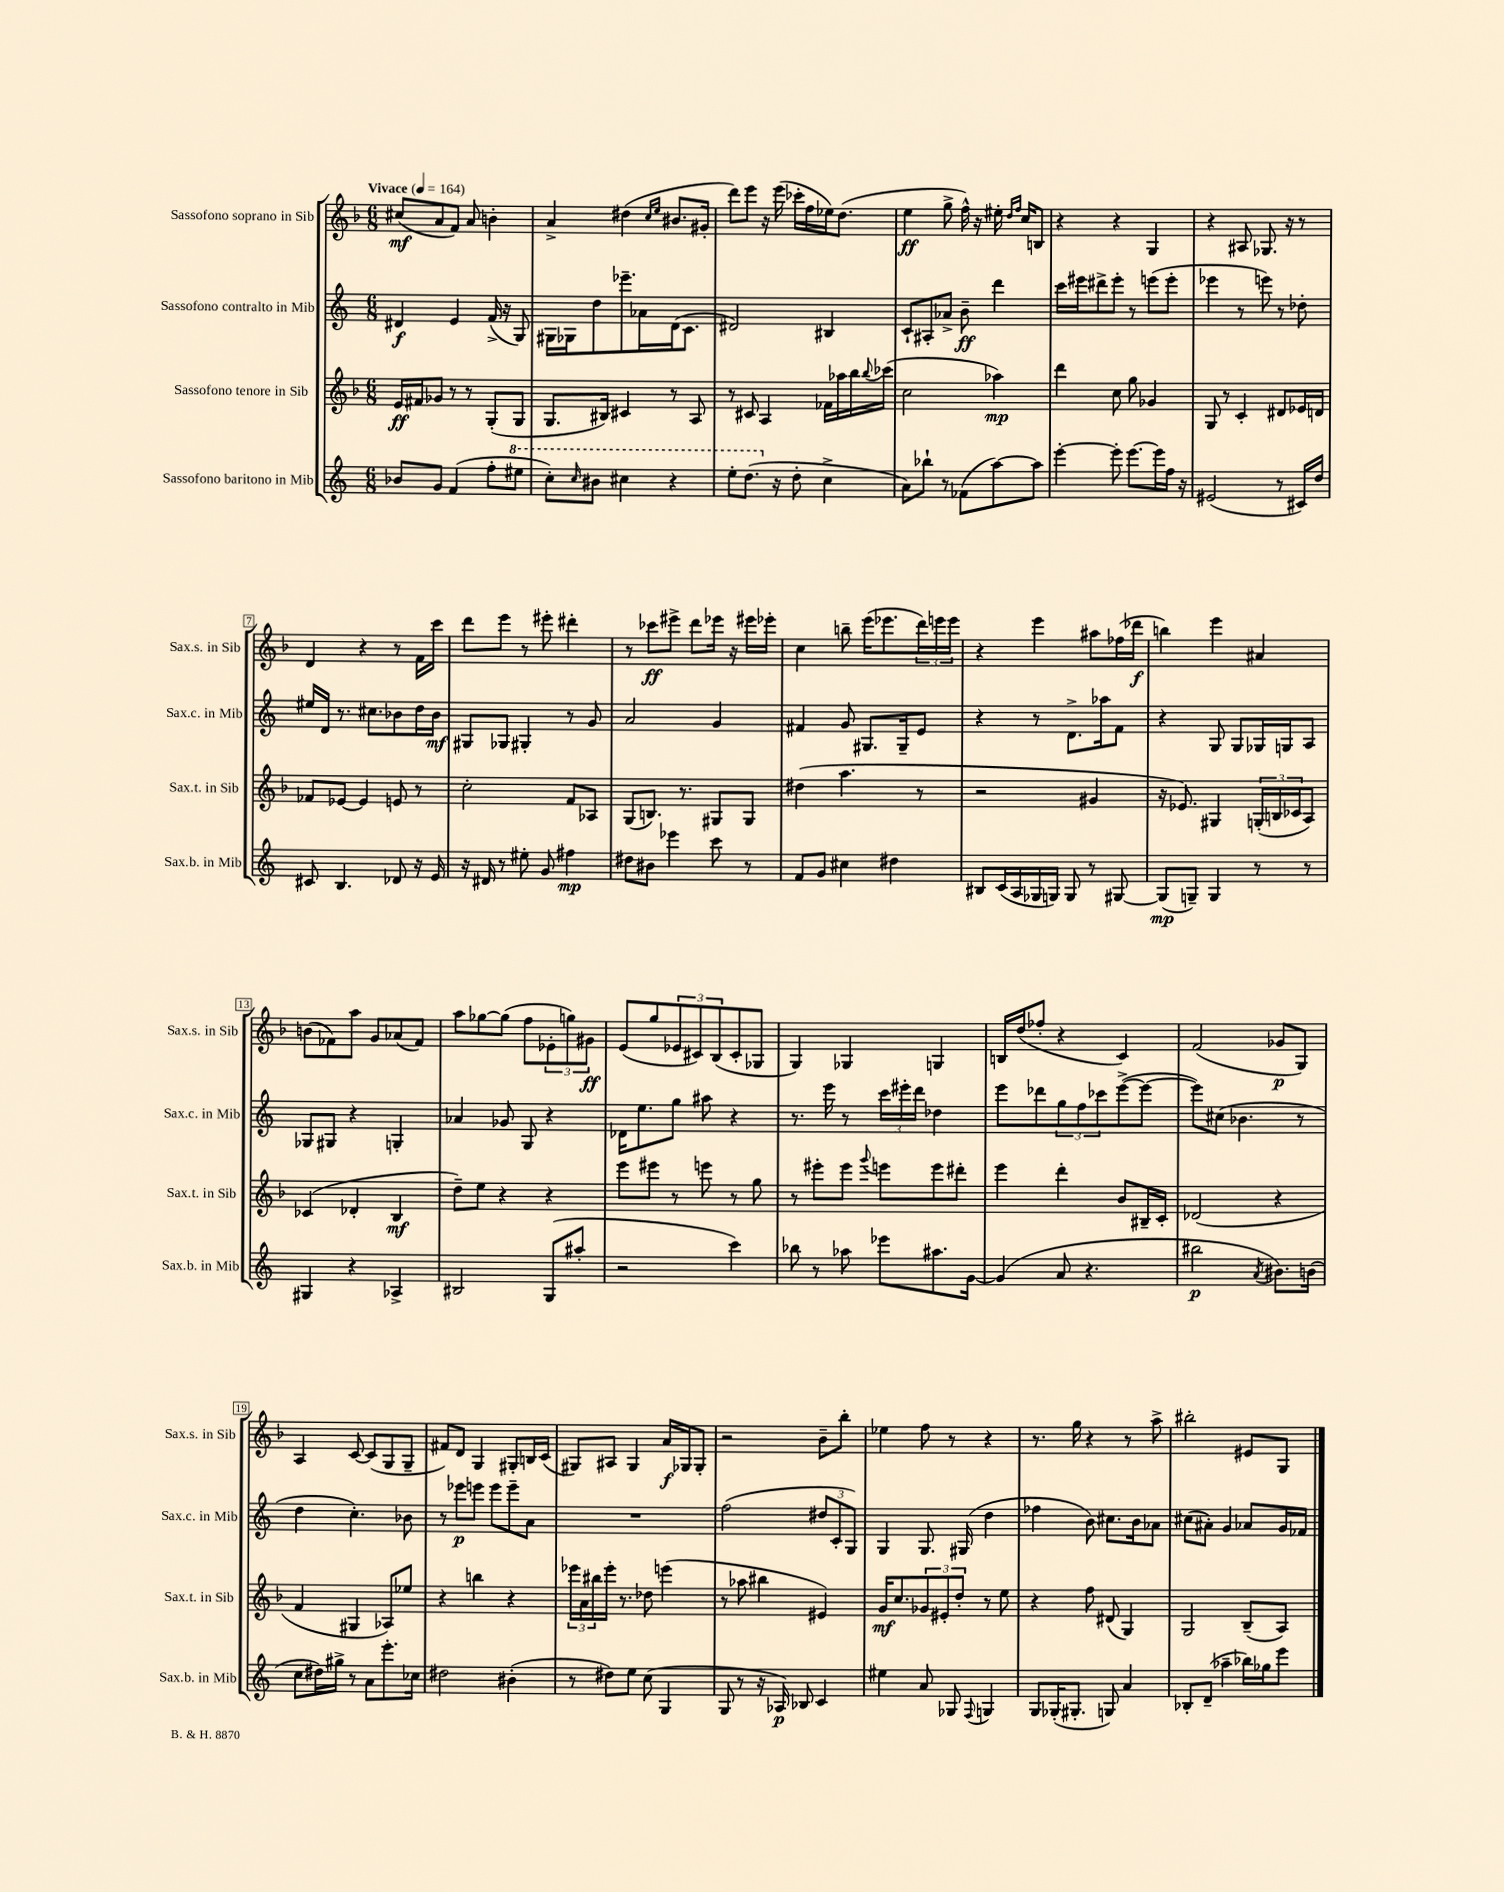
<<
\new StaffGroup <<
\new Staff = "s0" \with { instrumentName = "Sassofono soprano in Sib" shortInstrumentName = "Sax.s. in Sib" } {
    \clef treble \key f \major \numericTimeSignature \time 6/8 \tempo "Vivace" 4 = 164
    cis''8\mf( a'8 f'8) a'8 b'4-. |
    a'4-> dis''4( \grace { c''16 e''16 } bis'8. gis'16-. |
    d'''8) e'''8 r16 e'''16( ces'''16-. f''16 ees''16) d''8.( |
    e''4\ff g''8-> f''16-^) r16 eis''16-. \grace { d''16 f''16 } c''16 b8 |
    r4 r4 g4 |
    r4 ais8 ges8. r16 r8 |
    d'4 r4 r8 f'16 c'''16 |
    d'''8 e'''8 r8 eis'''8-. dis'''4-. |
    r8 ces'''8\ff eis'''8-> d'''8 ees'''16 r16 eis'''16 ees'''16-. |
    c''4 b''8-- e'''16( ees'''8. \tuplet 3/2 { d'''16) e'''16 e'''16 } |
    r4 e'''4 ais''8 fes''16( des'''16\f |
    b''4) e'''4 ais'4 |
    b'8( fes'8) a''8 g'8 aes'8( fes'8) |
    a''8 ges''8~ ges''8( f''8 \tuplet 3/2 { ees'8-. g''8) gis'8\ff } |
    e'8( g''8 \tuplet 3/2 { ees'8 cis'8) bes8( } cis'8-. ges8 |
    g4) ges4 g4 |
    b16 d''16( fes''8-. r4 c'4) |
    f'2( ges'8\p g8) |
    a4 c'8~ c'8( g8 g8-- |
    fis'8) d'8 g4 gis8-. b16 c'16( |
    gis8) ais8 gis4 a'16\f ges16 ges8-. |
    r2 bes'8-- bes''8-. |
    ees''4 f''8 r8 r4 |
    r8. g''16 r4 r8 a''8-> |
    bis''2-. eis'8 g8 \bar "|." |
}
\new Staff = "s1" \with { instrumentName = "Sassofono contralto in Mib" shortInstrumentName = "Sax.c. in Mib" } {
    \clef treble \key c \major \numericTimeSignature \time 6/8
    dis'4\f e'4 f'16->( r16 g8) |
    gis16 ges16 d''8 ees'''8.-- aes'16 d'16( c'8. |
    dis'2) bis4 |
    c'8-! ais8-. aes'8-> b'8--\ff d'''4 |
    c'''16 eis'''16 dis'''8-> eis'''8-. r8 e'''8( e'''8-. |
    ees'''4 r8 e'''8) r8 des''8-. |
    eis''16 d'16 r8. cis''8. bes'8 d''16 bes'16\mf |
    gis8 ges8 gis4-. r8 g'8 |
    a'2 g'4 |
    fis'4 g'8 gis8. gis16-- e'8 |
    r4 r8 d'8.-> aes''16 f'8 |
    r4 g8 g8 ges16 g16 a8 |
    ges8 gis8 r4 g4-. |
    aes'4 ges'8 g8 r4 |
    des'16 e''8. g''8 ais''8 r4 |
    r8. e'''16 r8 \tuplet 3/2 { c'''16 eis'''16-. d'''16 } des''4 |
    e'''8 des'''8 \tuplet 3/2 { g''8 f''8 ces'''8 } e'''8~->( e'''8~ |
    e'''8) cis''8( bes'4. r8 |
    d''4 c''4.-.) bes'8 |
    r8 ees'''8\p e'''8 e'''8 e'''8-- a'8 |
    R2. |
    f''2( \tuplet 3/2 { dis''8 c'8-. g8) } |
    g4 g8. gis16( d''4 |
    fes''4 b'8) cis''8. b'16 aes'8 |
    cis''8( ais'8-.) g'4 aes'8 g'16 fes'16 \bar "|." |
}
\new Staff = "s2" \with { instrumentName = "Sassofono tenore in Sib" shortInstrumentName = "Sax.t. in Sib" } {
    \clef treble \key f \major \numericTimeSignature \time 6/8
    e'16\ff fis'16 ges'8 r8 r8 g8-.( g8 |
    g8. bis16) cis'4 r8 a8 |
    r8 cis'8 a4 fes'16 aes''16 bes''16 \appoggiatura { bes''8 } ces'''16( |
    c''2 aes''4\mp) |
    d'''4 c''8 g''8 ges'4 |
    g8 r8 c'4-. dis'8 ees'16 d'16 |
    fes'8 ees'8~ ees'4 e'8 r8 |
    c''2-. f'8 aes8 |
    g8( b8.) r8. gis8 gis8 |
    dis''4( a''4. r8 |
    r2 gis'4 |
    r16 ees'8.) gis4 \tuplet 3/2 { g16-.( b16 ces'16 } a8) |
    ces'4( des'4-. bes4\mf |
    d''8--) e''8 r4 r4 |
    e'''8 eis'''8 r8 e'''8 r8 g''8 |
    r8 eis'''8-. eis'''8 \appoggiatura { g'''8 } e'''8 e'''8 dis'''8-. |
    e'''4 d'''4-. bes'8 bis16-- c'16-. |
    des'2( r4 |
    f'4 gis4 aes8) ees''8 |
    r4 b''4 r4 |
    \tuplet 3/2 { ees'''16 a'16 bis''16 } ees'''16-. r8. des''8 e'''4( |
    r8 aes''8 bis''4 eis'4) |
    g'16\mf c''8. \tuplet 3/2 { ges'8 eis'8-. d''8-. } r8 e''8 |
    r4 f''8 dis'8( g4) |
    g2 bes8--( a8) \bar "|." |
}
\new Staff = "s3" \with { instrumentName = "Sassofono baritono in Mib" shortInstrumentName = "Sax.b. in Mib" } {
    \clef treble \key c \major \numericTimeSignature \time 6/8
    bes'8 g'8 f'4( f''8-. \ottava #1 eis'''8 |
    c'''8-.) \grace { c'''16 } bis''8 cis'''4 r4 |
    e'''8-. d'''8.( \ottava #0 r16 d''8-. c''4-> |
    a'8) bes''8-! r8 fes'8( a''8~) a''8 |
    e'''4~-. e'''8-. e'''8.~ e'''16 f''16 r16 |
    eis'2( r8 cis'16) d''16 |
    cis'8 b4. des'8 r16 e'16 |
    r16 dis'16 r8 eis''8-. g'8 fis''4\mp |
    dis''8 bis'8 ees'''4 c'''8 r8 |
    f'8 g'8 cis''4 dis''4 |
    bis8 c'16( a16 ges16 g16) g8 r8 gis8~ |
    gis8\mp( g8--) g4 r8 r8 |
    gis4 r4 aes4-> |
    bis2 g8( ais''8-. |
    r2 c'''4) |
    bes''8 r8 aes''8 ees'''8 ais''8. g'16~ |
    g'4( a'8 r4. |
    bis''2\p \acciaccatura { a'8 } bis'8.) b'16( |
    c''8 dis''16) gis''16-> r8 a'8 e'''8.-. ces''16 |
    dis''2 bis'4-.( |
    r8 dis''8) e''8 c''8( g4 |
    g8 r8 r16 aes16\p) bes8 c'4 |
    eis''4 a'8 ges8 \appoggiatura { f8 } g4 |
    g8 ges16-.( gis8.-. g8) a'4 |
    bes8-. d'8--( aes''4-- bes''16) ges''16 e'''8 \bar "|." |
}
>>
>>
\layout { \context { \Score \override BarNumber.stencil = #(make-stencil-boxer 0.1 0.3 ly:text-interface::print) } }
